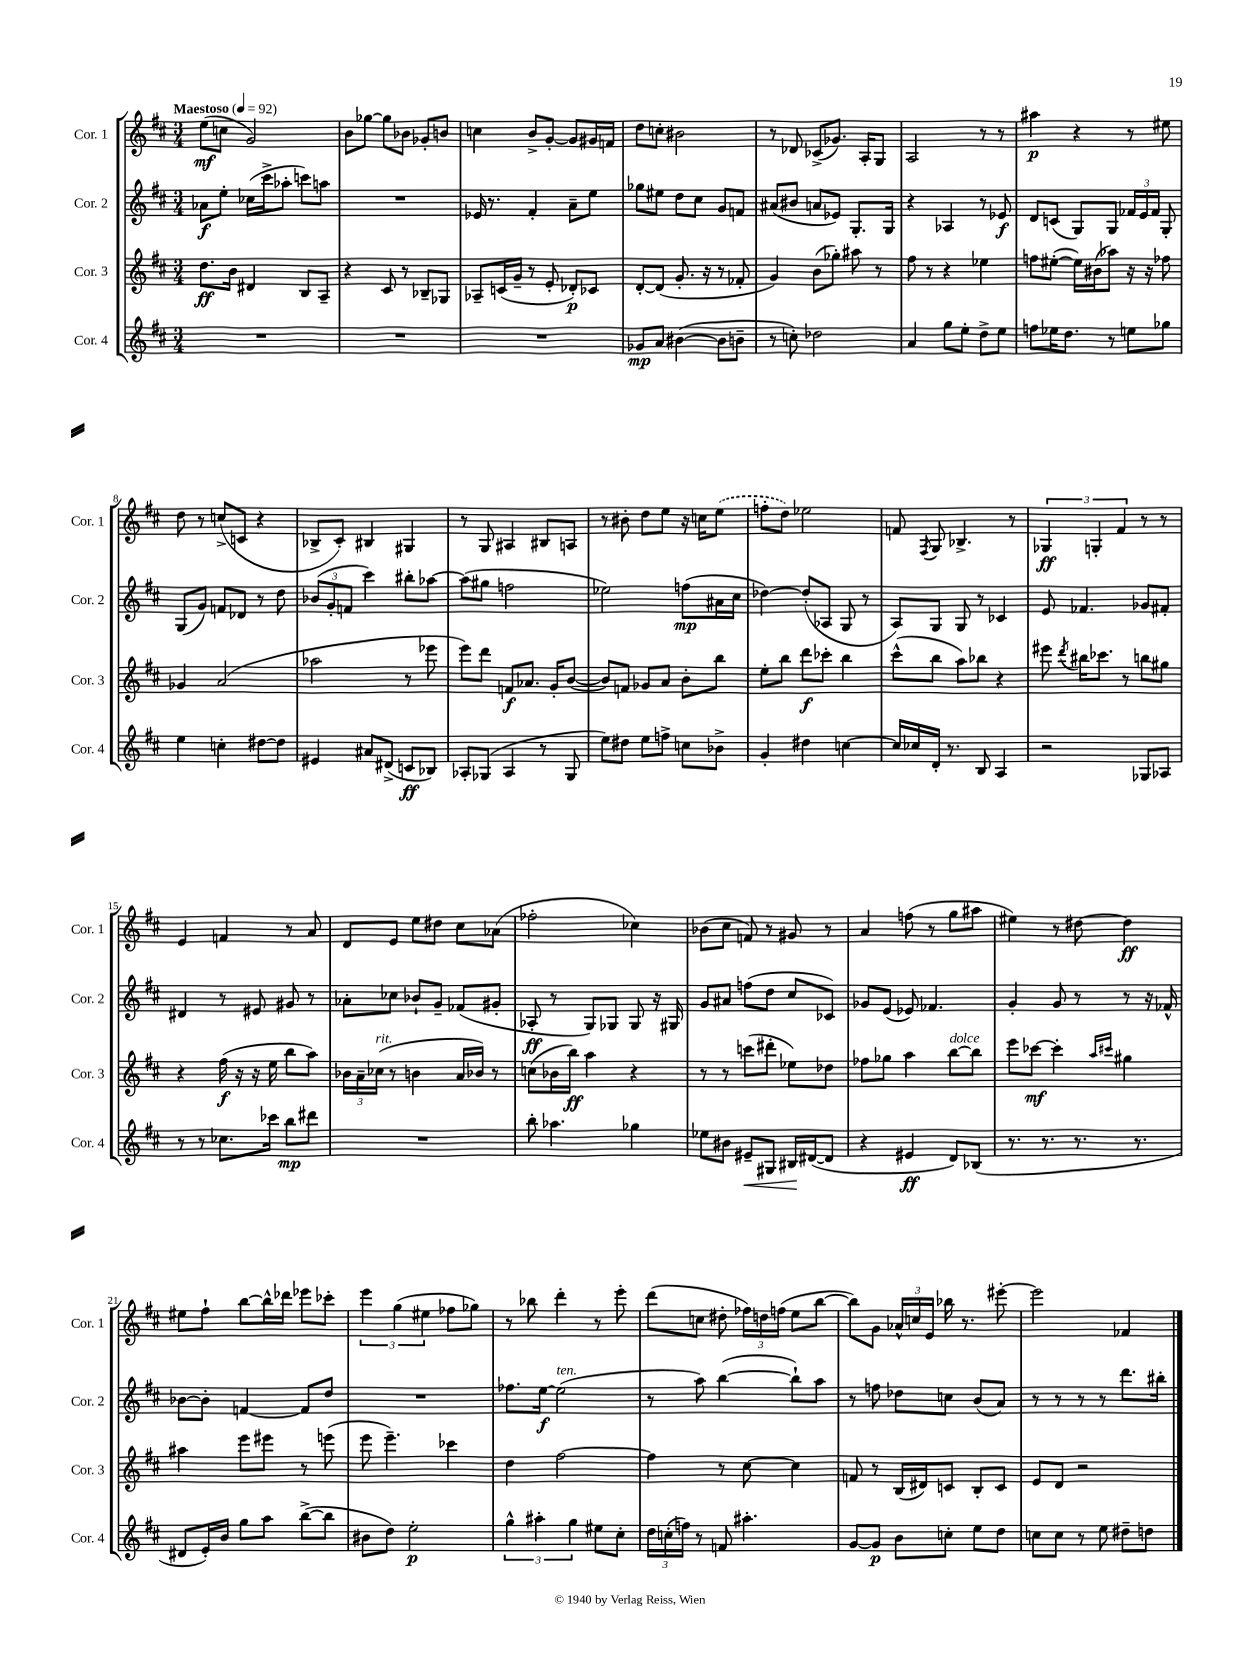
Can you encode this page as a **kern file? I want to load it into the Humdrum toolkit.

**kern	**kern	**kern	**kern
*staff4	*staff3	*staff2	*staff1
*clefG2	*clefG2	*clefG2	*clefG2
*k[f#c#]	*k[f#c#]	*k[f#c#]	*k[f#c#]
*M3/4	*M3/4	*M3/4	*M3/4
*MM92	*MM92	*MM92	*MM92
2.r	8.dd	8a-	(8ee
.	.	8ee'	8cc
.	16b	.	.
.	4d#	(16cc-	2g)
.	.	16ccc#^	.
.	.	8aa-'	.
.	8B	8ccc)	.
.	8A~	8aa	.
=	=	=	=
2.r	4r	2.r	8b
.	.	.	[8gg-
.	8c#	.	8gg-]
.	8r	.	8b-
.	8B-~	.	8g-'
.	8G-	.	8b
=	=	=	=
2.r	8A-~	16e-	4cc
.	.	8.r	.
.	(16c	.	.
.	16g~	.	.
.	8r	4f#'	8b^
.	8e'	.	[8g'
.	8d-')	8a~	8g]
.	8c-	8ee	16g#
.	.	.	16f
=	=	=	=
8g-	[8d'	8gg-	8dd
8a	(8d]	8ee#	8cc'
([4b#	8.g'	8dd	2b#
.	.	8cc#	.
.	16r	.	.
8b#]	8r	8g	.
8b~	8f-'	8f	.
=	=	=	=
8r	4g)	(8a#	8r
8cc')	.	8b#	8d-
2dd-	(8b	8a	(8c-^
.	8gg-')	8e-)	8.g-)
.	8aa#	8.G'	.
.	.	.	16A'
.	8r	.	8G
.	.	16G	.
=	=	=	=
4a	8ff#	4r	2A
.	8r	.	.
8gg	4r	4A-	.
8ee'	.	.	.
8dd^	4ee-	8r	8r
8ee	.	8e-	8r
=	=	=	=
8ff	8ff	8d	4aa#
16ee-	([8ee#'	(8c	.
8.dd	.	.	.
.	16ee#])	8G)	4r
.	(16b#	.	.
8r	8aa-)	8G	.
8ee	16r	24f-	8r
.	.	24e	.
.	16r	.	.
.	.	24f-	.
8gg-	8ff-	8G'	8ee#
=	=	=	=
4ee	4g-	(8G	8dd
.	.	8g)	8r
4cc'	(2a	8f	(8cc^
.	.	8d-	8c
[8dd#	.	8r	4r
8dd#]	.	8dd	.
=	=	=	=
4e#	2aa-	(12b-	8B-^
.	.	12g'	.
.	.	.	8c#')
.	.	12f	.
8a#	.	4ccc#)	4B#
(8d#^	.	.	.
8c	8r	8bb#'	4G#
8B-)	8eee-	[8aa-	.
=	=	=	=
8A-'	8eee)	(8aa-]	8r
(8G-	8ddd	8gg#	8G
4A-	8f	2ff	4A#
.	8.a-	.	.
8r	.	.	8B#
.	16g'	.	.
8G-	([8b	.	8A
=	=	=	=
8ee)	8b])	2ee-)	8r
8dd#	8f	.	8b#'
8ee	8g-	.	8dd
8ff^	8a	.	8ee
8cc	8b'	(8ff	16r
.	.	.	16cc
8b-^	8bb	16a#	(8ee
.	.	16cc#	.
=	=	=	=
4g'	8ee'	[4dd-)	8ff'
.	8bb	.	8dd)
4dd#	8ddd	(8dd-']	2ee-
.	8ccc-'	8A-	.
[4cc	4bb	8G	.
.	.	8r	.
=	=	=	=
16cc]	(8ccc#^^	8A)	8f
16cc-	.	.	.
.	.	.	8qF#
16d'	8bb	8G	8G
8.r	.	.	.
.	8aa)	8G	4.B-^
8B	8bb-	8r	.
4A	4r	4c-	.
.	.	.	8r
=	=	=	=
2r	8eee#	8e	6G-
.	8qddd	.	.
.	16bb#	4.f-	.
.	.	.	6G'
.	8.ccc-	.	.
.	.	.	6f#
.	8r	.	.
8G-	8bb	8g-	8r
8A-	8gg#	8f#'	8r
=	=	=	=
8r	4r	4d#	4e
8r	.	.	.
8.cc-	(16ff#	8r	4f
.	16r	.	.
.	16r	8e#	.
16ccc-	16ee	.	.
8bb	8bb	8g#	8r
8ddd#	8aa)	8r	8a
=	=	=	=
2.r	24b-	8a-'	8d
.	24a~	.	.
.	(24cc-	.	.
.	8r	8cc-	8e
.	4b	8b-`	8ee
.	.	8g~	8dd#
.	16a	(8f-	8cc#
.	16b-)	.	.
.	8r	8g#'	(8a-
=	=	=	=
8bb'	(8cc	8A-'	2ff-'
4.aa-	16b-	8r	.
.	16bb)	.	.
.	4aa	8G)	.
.	.	8G-	.
4gg-	4r	8G-	4cc-)
.	.	16r	.
.	.	16G#	.
=	=	=	=
8ee-	8r	8g	(8b-
8b#	8r	8a#	8cc#
8e#~	(8ccc	(8ff	8f)
8G#	8ddd#'	8dd	8r
16B#	8ee-)	8cc#	8g#
([16d#	.	.	.
8d#]	8dd-	8c-)	8r
=	=	=	=
4r	8ff-	8g-	4a
.	8gg-	(8e	.
4e#	4aa	8e-)	(8ff
.	.	4.f-	8r
8d)	[8bb	.	8gg
(8B-	8bb]	.	8aa#
=	=	=	=
8.r	8eee	4g'	4ee#)
.	[8ccc-	.	.
8.r	.	.	.
.	4ccc-']	8g	8r
8.r	.	8r	[8dd#
.	16qqaa	.	.
.	16qqccc#	.	.
.	4gg#	8r	4dd#]
8.r	.	.	.
.	.	16r	.
.	.	16f-^^	.
=	=	=	=
8d#	4aa#	[8b-	8ee#
16e')	.	8b-']	8ff#`
16b	.	.	.
8gg	8eee	[4f	[8bb
8aa	8eee#	.	16bb^^]
.	.	.	16ddd-
([8bb^	8r	8f]	8eee-
8bb]	(8eee	8dd	8ccc-'
=	=	=	=
8b#	8eee	2.r	6eee
8dd)	4.eee~)	.	.
.	.	.	(6gg
2ee'	.	.	.
.	.	.	6ee#
.	4ccc-	.	8ff-
.	.	.	8gg-)
=	=	=	=
6gg^^	4dd	8.ff-	8r
.	.	.	8bb-
6aa#'	.	.	.
.	.	[16ee	.
.	[2ff#	(2ee]	4ddd'
6gg	.	.	.
8ee#	.	.	8r
8cc#'	.	.	8eee'
=	=	=	=
24dd	4ff#]	8r	(8ddd
(24cc'	.	.	.
24ff)	.	.	.
8r	.	8aa)	8cc
8f	8r	([4bb	8dd#'
4.aa#'	[8cc#	.	24ff-)
.	.	.	24dd
.	.	.	(24ff
.	4cc#]	8bb`])	8ee
.	.	8aa	[8bb
=	=	=	=
[8g	8f	8r	8bb])
8g]	8r	8ff	8g
8b	(16B	8dd-	24a-^^
.	.	.	24cc
.	16d#)	.	.
.	.	.	24e
8cc'	8c	8cc	16bb-
.	.	.	8.r
8ee	8B'	(8b	.
8dd	8c	8a)	[8eee#'
=	=	=	=
8cc	8e	8r	2eee#]
8cc	8d	8r	.
8r	2r	8r	.
8ee	.	8r	.
8dd#~	.	8.ddd	4f-
8dd	.	.	.
.	.	16bb#'	.
==	==	==	==
*-	*-	*-	*-
